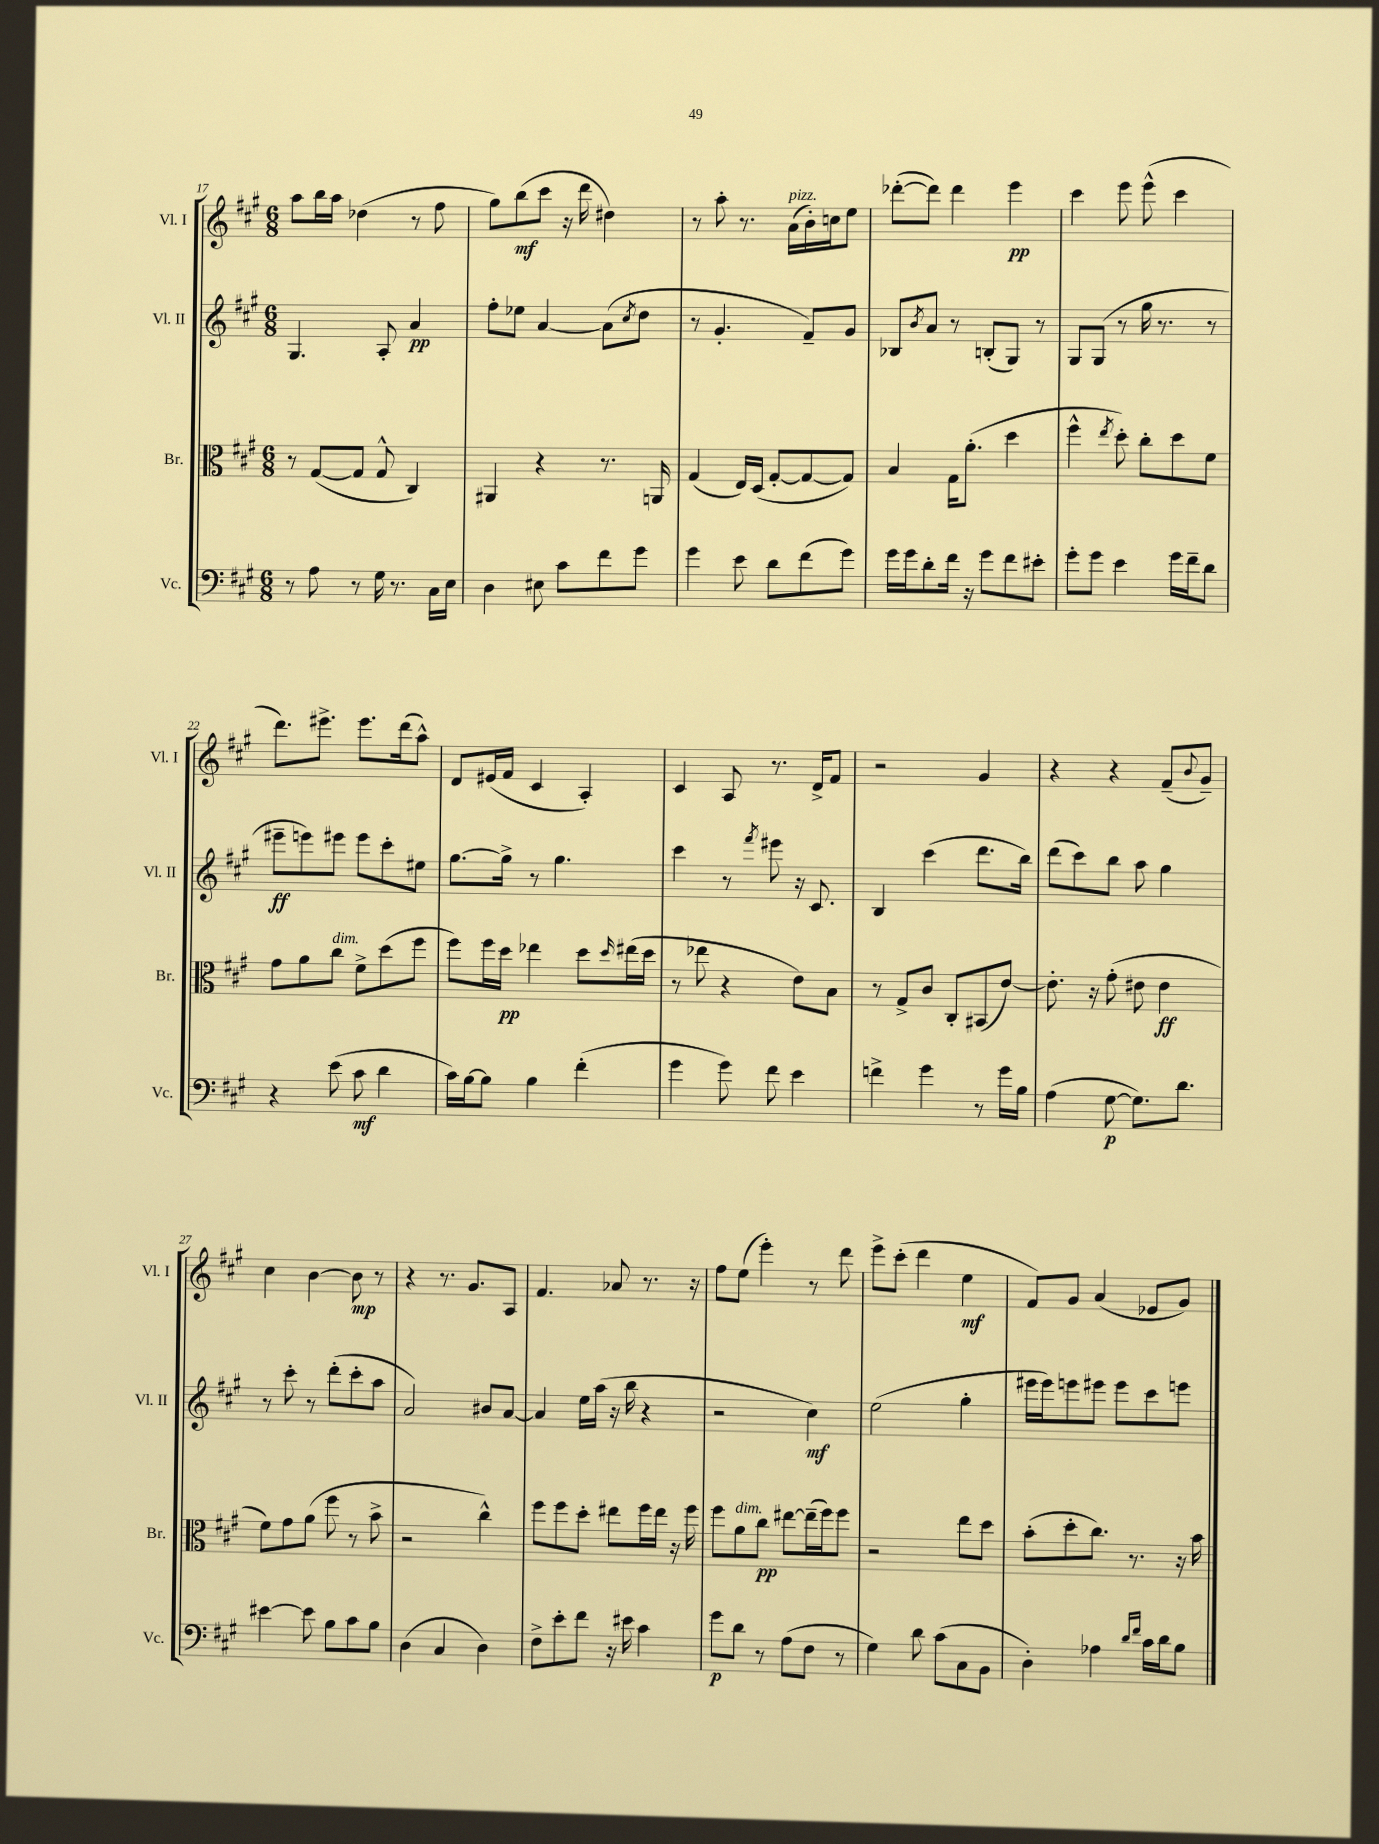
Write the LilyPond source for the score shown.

<<
\new StaffGroup <<
\new Staff = "s0" \with { instrumentName = "Vl. I" shortInstrumentName = "Vl. I" } {
    \clef treble \key a \major \numericTimeSignature \time 6/8
    a''8 b''16 a''16 des''4( r8 fis''8 |
    gis''8) b''8\mf( cis'''8 r16 d'''16 dis''4) |
    r8 a''8-. r8. a'16^\markup { \italic "pizz." }( b'16-.) c''16 e''8 |
    des'''8~-.( des'''8) des'''4 e'''4\pp |
    cis'''4 e'''8 e'''8-^( cis'''4 |
    d'''8.) eis'''8.-> eis'''8. d'''16( a''8-^) |
    d'8 eis'16( fis'16 cis'4 a4-.) |
    cis'4 a8 r8. d'16-> fis'8 |
    r2 gis'4 |
    r4 r4 fis'8--( \appoggiatura { b'8 } gis'8--) |
    cis''4 b'4~ b'8\mp r8 |
    r4 r8. gis'8. a8 |
    fis'4. aes'8 r8. r16 |
    fis''8 e''8( e'''4-.) r8 d'''8 |
    e'''8-> cis'''8-.( d'''4 e''4\mf |
    fis'8) gis'8 a'4( ees'8 gis'8) \bar "|." |
}
\new Staff = "s1" \with { instrumentName = "Vl. II" shortInstrumentName = "Vl. II" } {
    \clef treble \key a \major \numericTimeSignature \time 6/8
    gis4. a8-. a'4\pp |
    fis''8-. ees''8 a'4~ a'8( \acciaccatura { cis''8 } d''8 |
    r8 gis'4.-. fis'8--) gis'8 |
    bes8 \acciaccatura { b'8 } a'8 r8 b8-.( gis8) r8 |
    gis8 gis8( r8 gis''16 r8. r8 |
    eis'''8--\ff e'''8) eis'''8 eis'''8 cis'''8-. eis''8 |
    gis''8.~ gis''16-> r8 gis''4. |
    cis'''4 r8 \acciaccatura { fis'''8 } eis'''8 r16 cis'8. |
    b4 cis'''4( d'''8. b''16) |
    d'''8( cis'''8) b''8 a''8 gis''4 |
    r8 cis'''8-. r8 d'''8-.( cis'''8-. a''8 |
    a'2) bis'8 a'8~ |
    a'4 e''16 a''16( r16 b''16 r4 |
    r2 cis''4\mf) |
    e''2( gis''4-. |
    eis'''16 eis'''16) e'''8 eis'''8 eis'''8 cis'''8 e'''8 \bar "|." |
}
\new Staff = "s2" \with { instrumentName = "Br." shortInstrumentName = "Br." } {
    \clef alto \key a \major \numericTimeSignature \time 6/8
    r8 gis8~( gis8 gis8-^ cis4) |
    ais,4 r4 r8. a,16 |
    gis4( e16) d16( gis8~-. gis8~ gis8) |
    b4 gis16 a'8.-.( d''4 |
    fis''4-^ \acciaccatura { e''8 } d''8-.) cis''8-. d''8 fis'8 |
    gis'8 a'8 cis''8^\markup { \italic "dim." } fis'8-> d''8( fis''8 |
    fis''8) fis''16 d''16\pp ees''4 d''8 \grace { d''16 } eis''16( d''16 |
    r8 ees''8 r4 e'8) b8 |
    r8 gis8-> cis'8 cis8-. bis,8( e'8~) |
    e'8.-. r16 gis'8-.( eis'8 eis'4\ff |
    fis'8) gis'8 a'8( fis''8 r8 b'8-> |
    r2 cis''4-^) |
    fis''8 fis''8 d''8-. eis''8 fis''16 eis''16 r16 fis''16 |
    fis''8 a'8^\markup { \italic "dim." } cis''8\pp eis''8~ eis''16--( fis''16) fis''8 |
    r2 e''8 d''8 |
    b'8-.( d''8-. cis''8.) r8. r16 b'16 \bar "|." |
}
\new Staff = "s3" \with { instrumentName = "Vc." shortInstrumentName = "Vc." } {
    \clef bass \key a \major \numericTimeSignature \time 6/8
    r8 a8 r8 gis16 r8. cis16 e16 |
    d4 eis8 cis'8 fis'8 gis'8 |
    gis'4 e'8 d'8 fis'8( gis'8) |
    gis'16 gis'16 d'8-. fis'16 r16 gis'8 fis'8 eis'8-. |
    gis'8-. gis'8 e'4 gis'16 fis'16-- d'8 |
    r4 e'8( cis'8\mf d'4 |
    cis'16) b16~ b8 b4 fis'4-.( |
    gis'4 gis'8) fis'8 e'4 |
    f'4-> gis'4 r8 gis'16 b16 |
    a4( gis8~\p gis8.) d'8. |
    eis'4~ eis'8 b8 cis'8 b8 |
    d4( cis4 d4) |
    fis8-> e'8-. fis'8 r16 eis'16 cis'4 |
    gis'8\p d'8 r8 a8( fis8 r8 |
    gis4) d'8 cis'8( cis8 b,8 |
    d4-.) aes4 \grace { d'16 fis'16 } cis'16 d'16 b8 \bar "|." |
}
>>
>>
\layout { \context { \Score currentBarNumber = #17 } }
